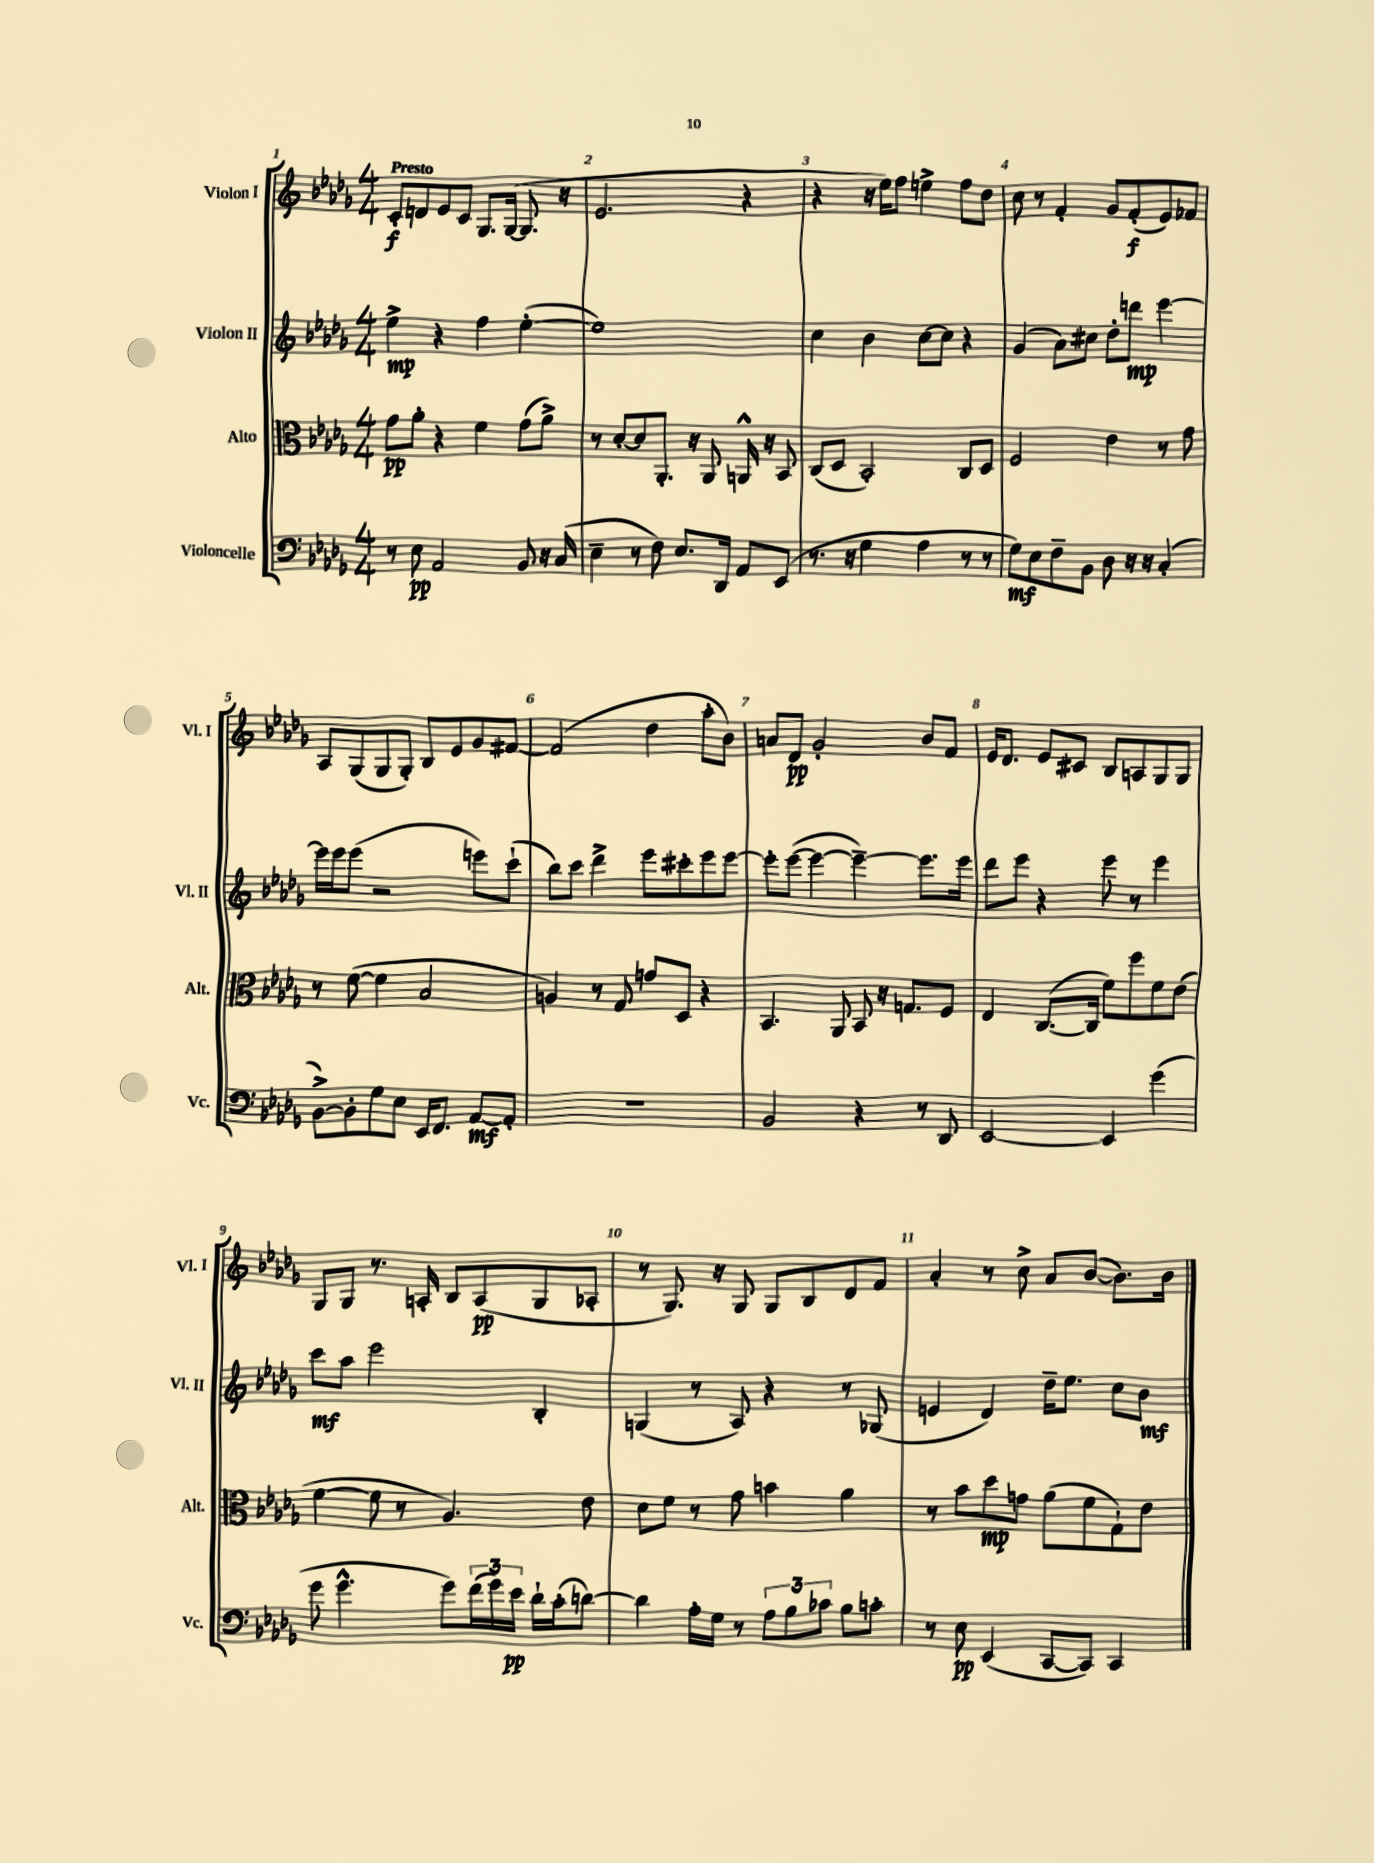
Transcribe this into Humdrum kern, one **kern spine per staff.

**kern	**kern	**kern	**kern
*staff4	*staff3	*staff2	*staff1
*clefF4	*clefC3	*clefG2	*clefG2
*k[b-e-a-d-g-]	*k[b-e-a-d-g-]	*k[b-e-a-d-g-]	*k[b-e-a-d-g-]
*M4/4	*M4/4	*M4/4	*M4/4
8r	8g-\L	4ee-^\	8c'/L
8E-\	8a-'\J	.	8d/
2AA-/	4r	4r	8e-/
.	.	.	8c/J
.	4f\	4ff\	8.G-/L
.	.	.	([16G-/Jk
8BB-/	(8g-\L	([4ee-'\	8.G-/]
16r	8a-^\J)	.	.
(16C/	.	.	16r
=	=	=	=
4E-~\	8r	1ee-])	2.e-/
.	[8d-'/L	.	.
8r	8d-/]	.	.
8F\)	8.AA-'/J	.	.
8.E-/L	.	.	.
.	16r	.	.
.	8AA-/	.	.
16DD-/Jk	.	.	.
8AA-/L	16AA^^/	.	4r
.	16r	.	.
(8EE-/J	8BB-/	.	.
=	=	=	=
8.r	(8C/L	4cc\	4r
.	8D-/J	.	.
16r	.	.	.
4G-\	2BB-'/)	4b-\	16r
.	.	.	16ee-\LK)
.	.	.	8ff\J
4A-\	.	[8cc\L	4ee^\
.	.	8cc\]J	.
8r	8C/L	4r	8ff\L
8r	8D-/J	.	8dd-\J
=	=	=	=
8G-\L)	2F/	(4g-/	8cc\
8E-\	.	.	8r
8F~\	.	8a-\L)	4f'/
8BB-\J	.	8cc#\J	.
8D-\	4e-\	8dd-'\L	8g-/L
16r	.	8ddd\J	(8f'/
16r	.	.	.
(4C'/	8r	[4eee-\	8e-/)
.	8g-\	.	8f-/J
=	=	=	=
[8BB-^\L)	8r	16eee-\]LL	8A-/L
.	.	16eee-\J	.
8BB-'\]	([8f\	(8eee-\J	(8G-/
8G-\	4f\]	2r	8G-/
8E-\J	.	.	8G-'/J)
16EE-/LK	2B-/	.	8B-/L
8.FF/J	.	.	.
.	.	.	8e-/
[8AA-/L	.	8eee\L)	8g-/
8AA-'/]J	.	(8ccc`\J	[8f#/J
=	=	=	=
1r	4A/)	8bb-\L)	(2f#/]
.	.	8ccc\J	.
.	8r	4ddd-^\	.
.	8G-/	.	.
.	8g/L	8eee-\L	4dd-\
.	8D-/J	8ccc#'\	.
.	4r	8eee-\	8aa-'\L
.	.	[8eee-\J	8b-\J)
=	=	=	=
2BB-/	4.BB-/	8eee-'\]L	8a/L
.	.	([8eee-\J	8d-/J
.	.	4eee-\_	2g-'/
.	8AA-/	.	.
4r	8BB-/	4eee-~\_)	.
.	16r	.	.
.	8.G/L	.	.
8r	.	8.eee-\]L	8b-/L
8DD-/	8F/J	.	8f/J
.	.	16eee-\Jk	.
=	=	=	=
[2EE-/	4E-/	8ddd-\L	16e-/LK
.	.	.	8.d-/J
.	.	8eee-\J	.
.	([8.C/L	4r	8e-/L
.	.	.	8c#/J
.	16C/]Jk	.	.
4EE-/]	8f\L)	8eee-\	8B-/L
.	8ff\	8r	8A/
(4g-\	8f\	4eee-\	8G-/
.	(8e-\J	.	8G-/J
=	=	=	=
8g-\	[4f\	8ccc\L	8G-/L
4.g-^^\	.	8aa-\J	8G-/J
.	8f\]	2eee-\	8.r
.	8r	.	.
.	.	.	16A'/
8g-\L)	4.A-/)	.	8B-/L
(24f\L	.	.	(8A/
24g-\)	.	.	.
24e-\JJ	.	.	.
16d-`\LL	.	4B-'/	8G-/
(16c'\J	.	.	.
[8d\J)	8e-\	.	8A-'/J
=	=	=	=
4d\]	8d-\L	(4G/	8r
.	8f\J	.	8.G-/)
16A-'\LL	8r	8r	.
16G-\JJ	.	.	16r
8r	8g-\	8A-/)	8G-/
12A-\L	4b\	4r	8G-/L
12B-\	.	.	.
.	.	.	8B-/
12c-\J	.	.	.
8B-\L	4a-\	8r	8d-/
8c'\J	.	(8G-/	8f/J
=	=	=	=
8r	8r	4e/	4a-'/
8E-\	8b-\L	.	.
(4EE-/	8dd-\	4d-/)	8r
.	8g\J	.	8cc^\
[8CC/L	(8a-\L	16dd-~\LK	8a-/L
.	.	8.ee-\J	.
8CC/]J)	8f\	.	([8b-/J
4CC/	8G-`\)	8cc\L	8.b-\]L)
.	8e-\J	8b-\J	.
.	.	.	16b-\Jk
==	==	==	==
*-	*-	*-	*-
